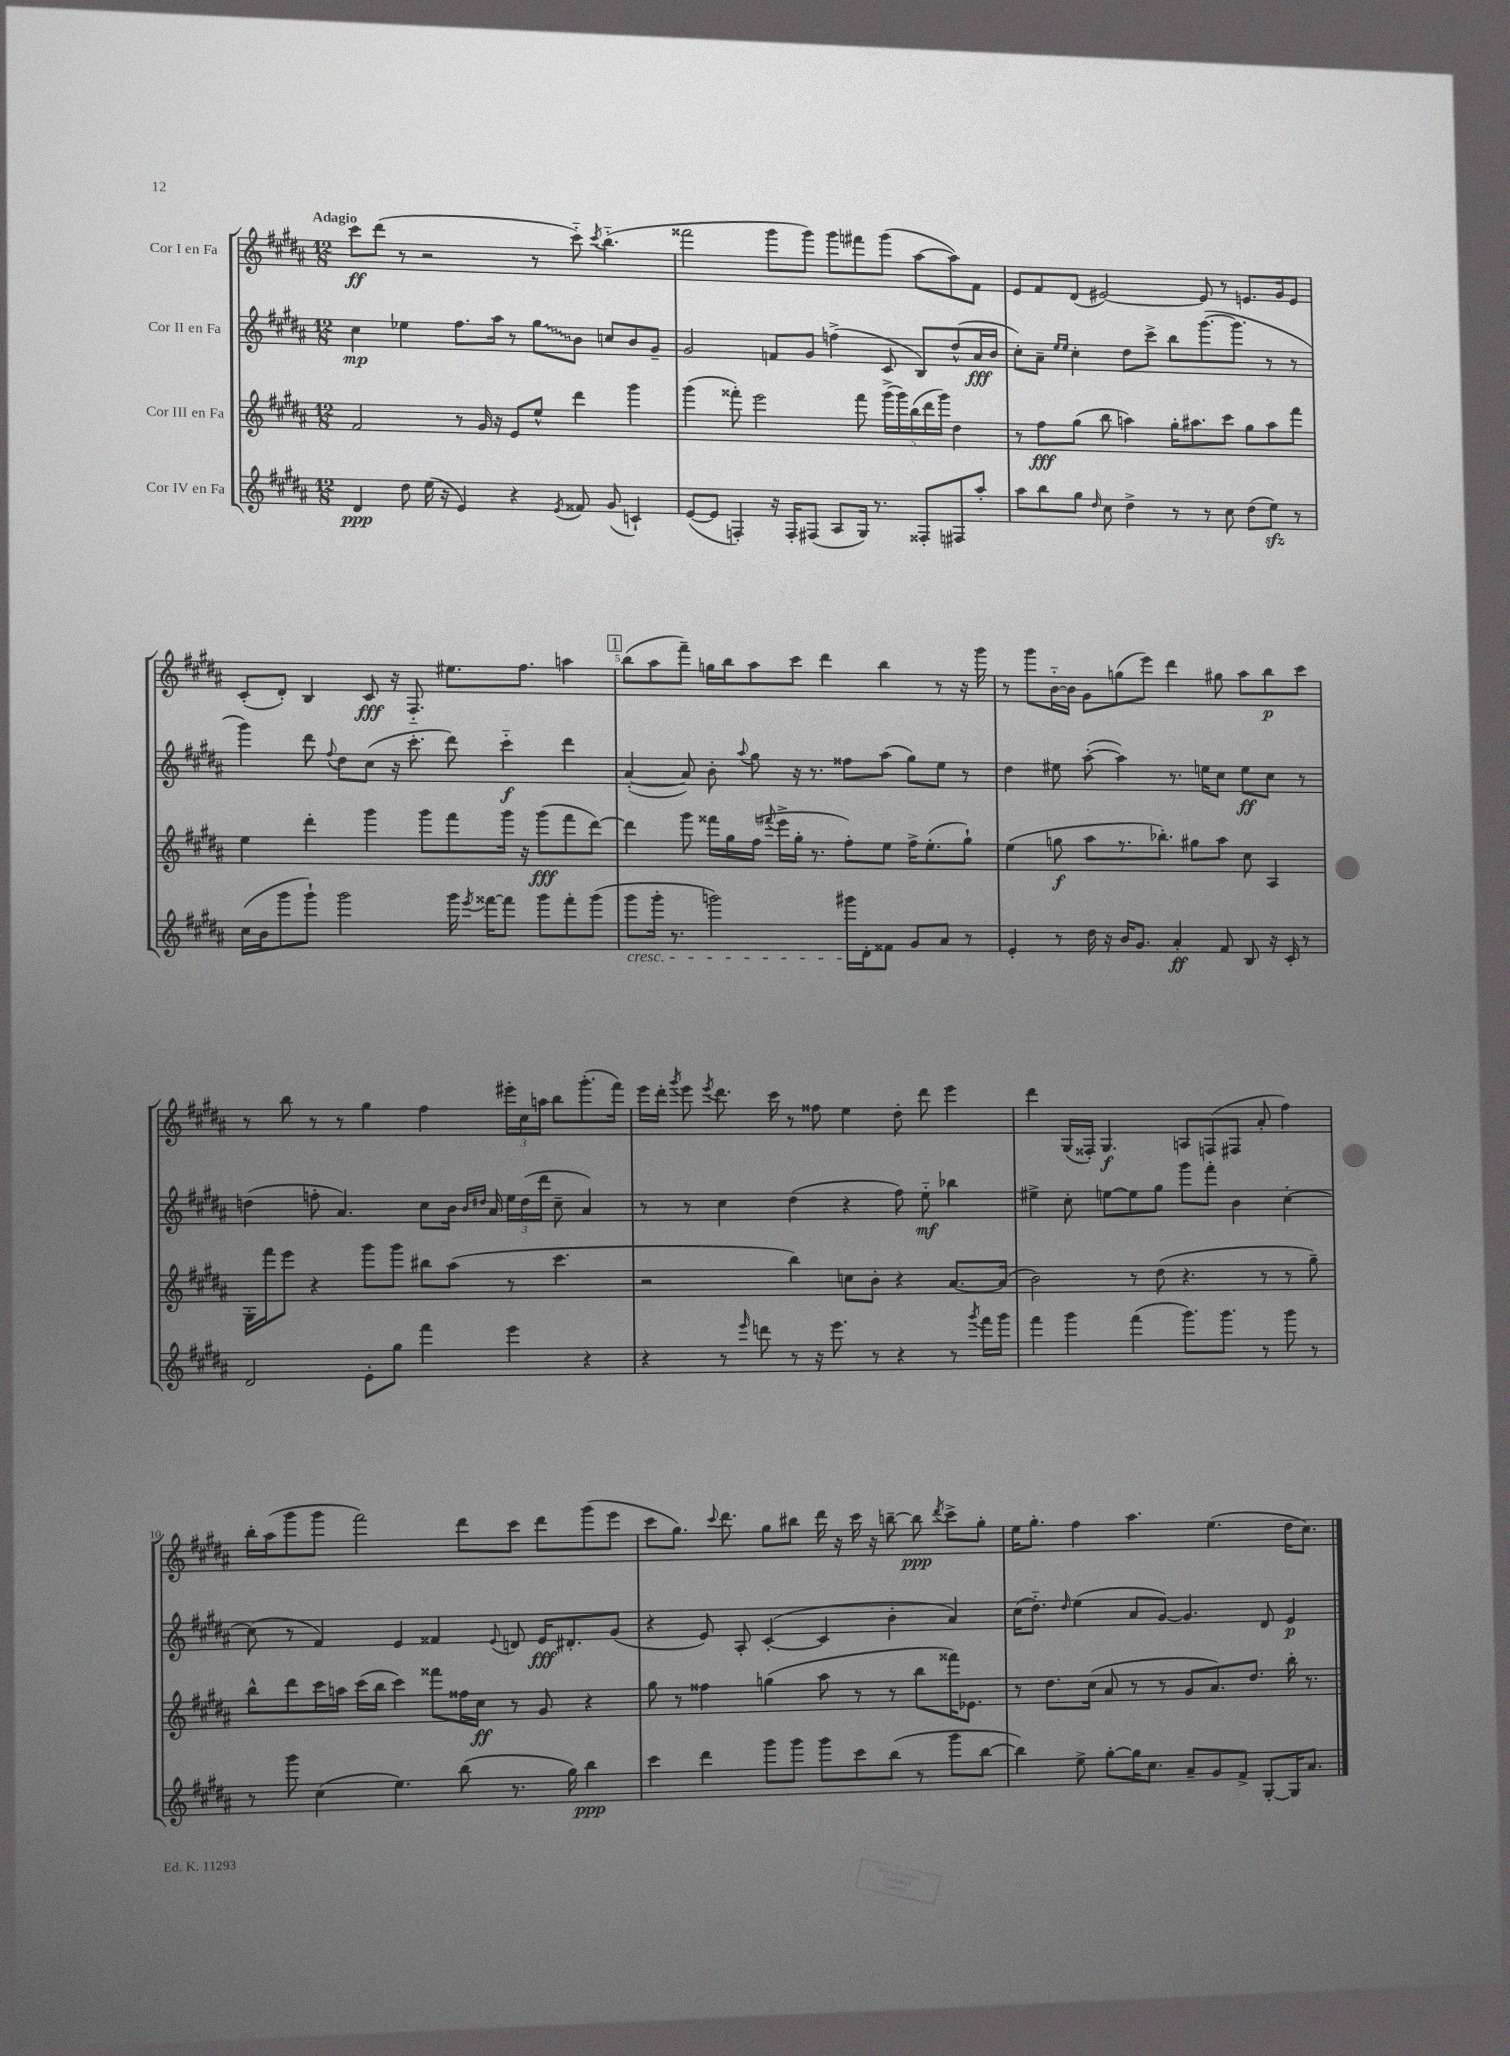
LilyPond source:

<<
\new StaffGroup <<
\new Staff = "s0" \with { instrumentName = "Cor I en Fa" } {
    \clef treble \key b \major \numericTimeSignature \time 12/8 \tempo "Adagio"
    \autoBeamOff cis'''8[\ff dis'''8]( r8 r2 r8 cis'''8-_) \acciaccatura { cis'''8 } b''4.-_( |
    fisis'''2 gis'''8[ gis'''8]) gis'''8[ fis'''8 gis'''8]( ais''8[~ ais''8) fis'8] |
    e'8[ fis'8 dis'8]( eis'2~) eis'8 r8 e'8.[ gis'16 e'8] |
    cis'8[-.( dis'8]-.) b4 cis'8\fff r16 fis8.-_ eis''8.[ fis''8.] a''4 |
    \mark \markup { \box "1" } b''8[( ais''8 fis'''8]--) g''16[ b''16 ais''8 cis'''8] dis'''4 b''4 r8 r16 gis'''16 |
    r8 gis'''8[ b'16~-_ b'16] gis'8[ g''8( e'''8]) dis'''4 gis''8 ais''8[ b''8\p cis'''8] |
    r8 b''8 r8 r8 gis''4 fis''4 \tuplet 3/2 { eis'''16[-. cis''16 a''16] } b''8[ gis'''8.-.( fis'''16]) |
    e'''16[ dis'''16]-. \acciaccatura { gis'''8 } e'''8 \acciaccatura { e'''8 } dis'''8. cis'''16 r8 fisis''8 e''4 dis''8-. dis'''8 e'''4 |
    dis'''4 gis16[( fisis16]-.) gis4.\f a8[ f8( fis8] ais'8-. fis''4) |
    b''16[-. ais''16( gis'''8 gis'''8] fis'''2) dis'''8[ cis'''8] dis'''8[ gis'''8( e'''8] |
    cis'''8[ gis''8.]) \appoggiatura { cis'''8 } dis'''8. gis''8[ bis''8] dis'''16 r16 cis'''16 r16 b''8~-- b''8\ppp \acciaccatura { dis'''8 } cis'''8[-> gis''8]-. |
    e''16[ gis''8.]-. fis''4 ais''4. e''4.( dis''16[ cis''8.]) \bar "|." |
}
\new Staff = "s1" \with { instrumentName = "Cor II en Fa" } {
    \clef treble \key b \major \numericTimeSignature \time 12/8
    \autoBeamOff cis''4\mp ees''4 fis''8.[ ais''16] r8 \once \override Glissando.style = #'zigzag gis''8[\glissando b'8] c''8[ b'8 gis'8]-- |
    gis'2 f'8[ gis'8] f''4->( cis'8 b8[) dis''8-^( ais'16\fff b'16] |
    cis''8[-.) ais'8]-- \grace { e''16[ e''16] } cis''4-. dis''8[ cis'''8]-> b''8[ gis'''8.~( gis'''8.] r8 r8 |
    gis'''4) dis'''8 \appoggiatura { fis''8 } dis''8[ cis''8]( r16 cis'''8.-. dis'''8) cis'''4-_\f dis'''4 |
    \mark \markup { \box "1" } ais'4~-.( ais'8) b'8-. \appoggiatura { ais''8 } gis''8 r16 r8. fisis''8[ ais''8]( gis''8[) e''8] r8 |
    dis''4 eis''8 ais''8~-.( ais''4) r8. e''16[ cis''8] e''8[\ff cis''8] r8 |
    d''4( f''8-. ais'4.) cis''8[ b'16] \grace { b'16[ dis''16] } ais'16 \tuplet 3/2 { e''16[ dis''16( dis'''16] } cis''8-- ais'4) |
    r8 r8 cis''4 dis''4( r4 fis''8) e''8-_\mf bes''4 |
    eis''4-> cis''8-. e''8[~ e''8 gis''8] gis'''8[ fis'''8]-. b'4 cis''4~-. |
    cis''8( r8 fis'4) e'4 fisis'4 \appoggiatura { e'8 } d'8 e'16[\fff dis'8.-. gis'8]( |
    r4 e'8) ais8-. cis'4~-.( cis'4 b'4-. ais'4) |
    cis''16[( dis''8.]-_) \grace { dis''16 } e''4( ais'8[ gis'8]~) gis'4. dis'8 e'4\p \bar "|." |
}
\new Staff = "s2" \with { instrumentName = "Cor III en Fa" } {
    \clef treble \key b \major \numericTimeSignature \time 12/8
    \autoBeamOff fis'2 r8 gis'16 r16 e'8[ e''8]-^ dis'''4 gis'''4 |
    gis'''4( fisis'''8-.) e'''2 fisis'''8 \tuplet 5/4 { gis'''16[->( gis'''16) b''16( dis'''16 gis'''16]) } dis''4 |
    r8 fis''8[\fff gis''8]( b''8 a''4) gis''16[-. ais''8. cis'''8] gis''8[ ais''8 fis'''8] |
    e''4 dis'''4-. gis'''4 gis'''8[ fis'''8 gis'''16] r16 gis'''8[\fff( fis'''8 dis'''8]~) |
    \mark \markup { \box "1" } dis'''4 gis'''8 fisis'''16[ gis''16 fis''16]( \appoggiatura { fis'''8 } e'''16[-> gis''16]-. r8. fis''8[-.) e''8] fis''16[-> e''8.-.( gis''8]-!) |
    e''4( g''8\f ais''8[ r8. bes''8.]-.) gis''8[ ais''8] cis''8 ais4 |
    gis16[-. fis'''16 e'''8] r4 gis'''8[ gis'''8] bis''8[ ais''8]( r8 cis'''4. |
    r2 b''4) c''8[ b'8]-. r4 ais'8.[~ ais'16]( |
    b'2) r8 dis''8( r4. r8 r8 gis''8--) |
    b''8[-^ dis'''8 cis'''16 a''16] cis'''16[( b''16] cis'''4) fisis'''8[ fisis''16 cis''16]\ff r8 gis'8 r4 |
    gis''8 r8 fisis''4 g''4( ais''8 r8 r8 b''8[ fisis'''16) ees'8.] |
    r8 dis''8.[ cis''16]( ais'8 r8 r8 gis'8[ ais'8.) dis''8.] b''16-. r8. \bar "|." |
}
\new Staff = "s3" \with { instrumentName = "Cor IV en Fa" } {
    \clef treble \key b \major \numericTimeSignature \time 12/8
    \autoBeamOff dis'4\ppp dis''8 e''16( r16 e'4) r4 \acciaccatura { e'8 } fisis'8 gis'8( c'4-!) |
    e'8[~( e'8] f4-.) r16 f16[-. fis8]( ais8[ gis16]) r8. fisis8[-. fis8 ais''8]-. |
    ais''8[ b''8 gis''8] \grace { dis''16 } cis''8 dis''4-> r8 r8 cis''8 dis''8[( e''8]\sfz) r8 |
    cis''16[( b'16 gis'''8 gis'''8]-!) gis'''2 gis'''16 \acciaccatura { e'''8 } fisis'''16[~ fisis'''8] gis'''8[ fisis'''8-. gis'''8]( |
    \mark \markup { \box "1" } gis'''8[\cresc gis'''16]-. r8. g'''2) gis'''16[\! dis'16-. fisis'8] gis'8[ ais'8] r8 |
    e'4-. r8 dis''16 r16 b'16[ gis'8.] ais'4-.\ff fis'8 b8 r16 cis'16-. r8 |
    dis'2 e'8[-. gis''8] fis'''4 e'''4 r4 |
    r4 r8 \grace { e'''16 } d'''8 r8 r16 e'''8. r8 r4 r8 \acciaccatura { gis'''8 } fis'''16[ gis'''16] |
    fis'''4 gis'''4 fis'''4( gis'''8.[) gis'''8.] r8 gis'''8 r8 |
    r8 gis'''8 cis''4( e''4.) b''8( r8. gis''16) b''4\ppp |
    cis'''4 dis'''4 gis'''8[ gis'''8] gis'''8[ cis'''8 b''8]( r8 gis'''8[ b''8]~ |
    b''4) e''8-> gis''8[~-. gis''16 cis''8.] ais'8[-- gis'8 fis'8]-> gis8[~-. gis16 ais'8.] \bar "|." |
}
>>
>>
\layout { \context { \Score \override BarNumber.break-visibility = ##(#f #t #t) barNumberVisibility = #(every-nth-bar-number-visible 5) } }
